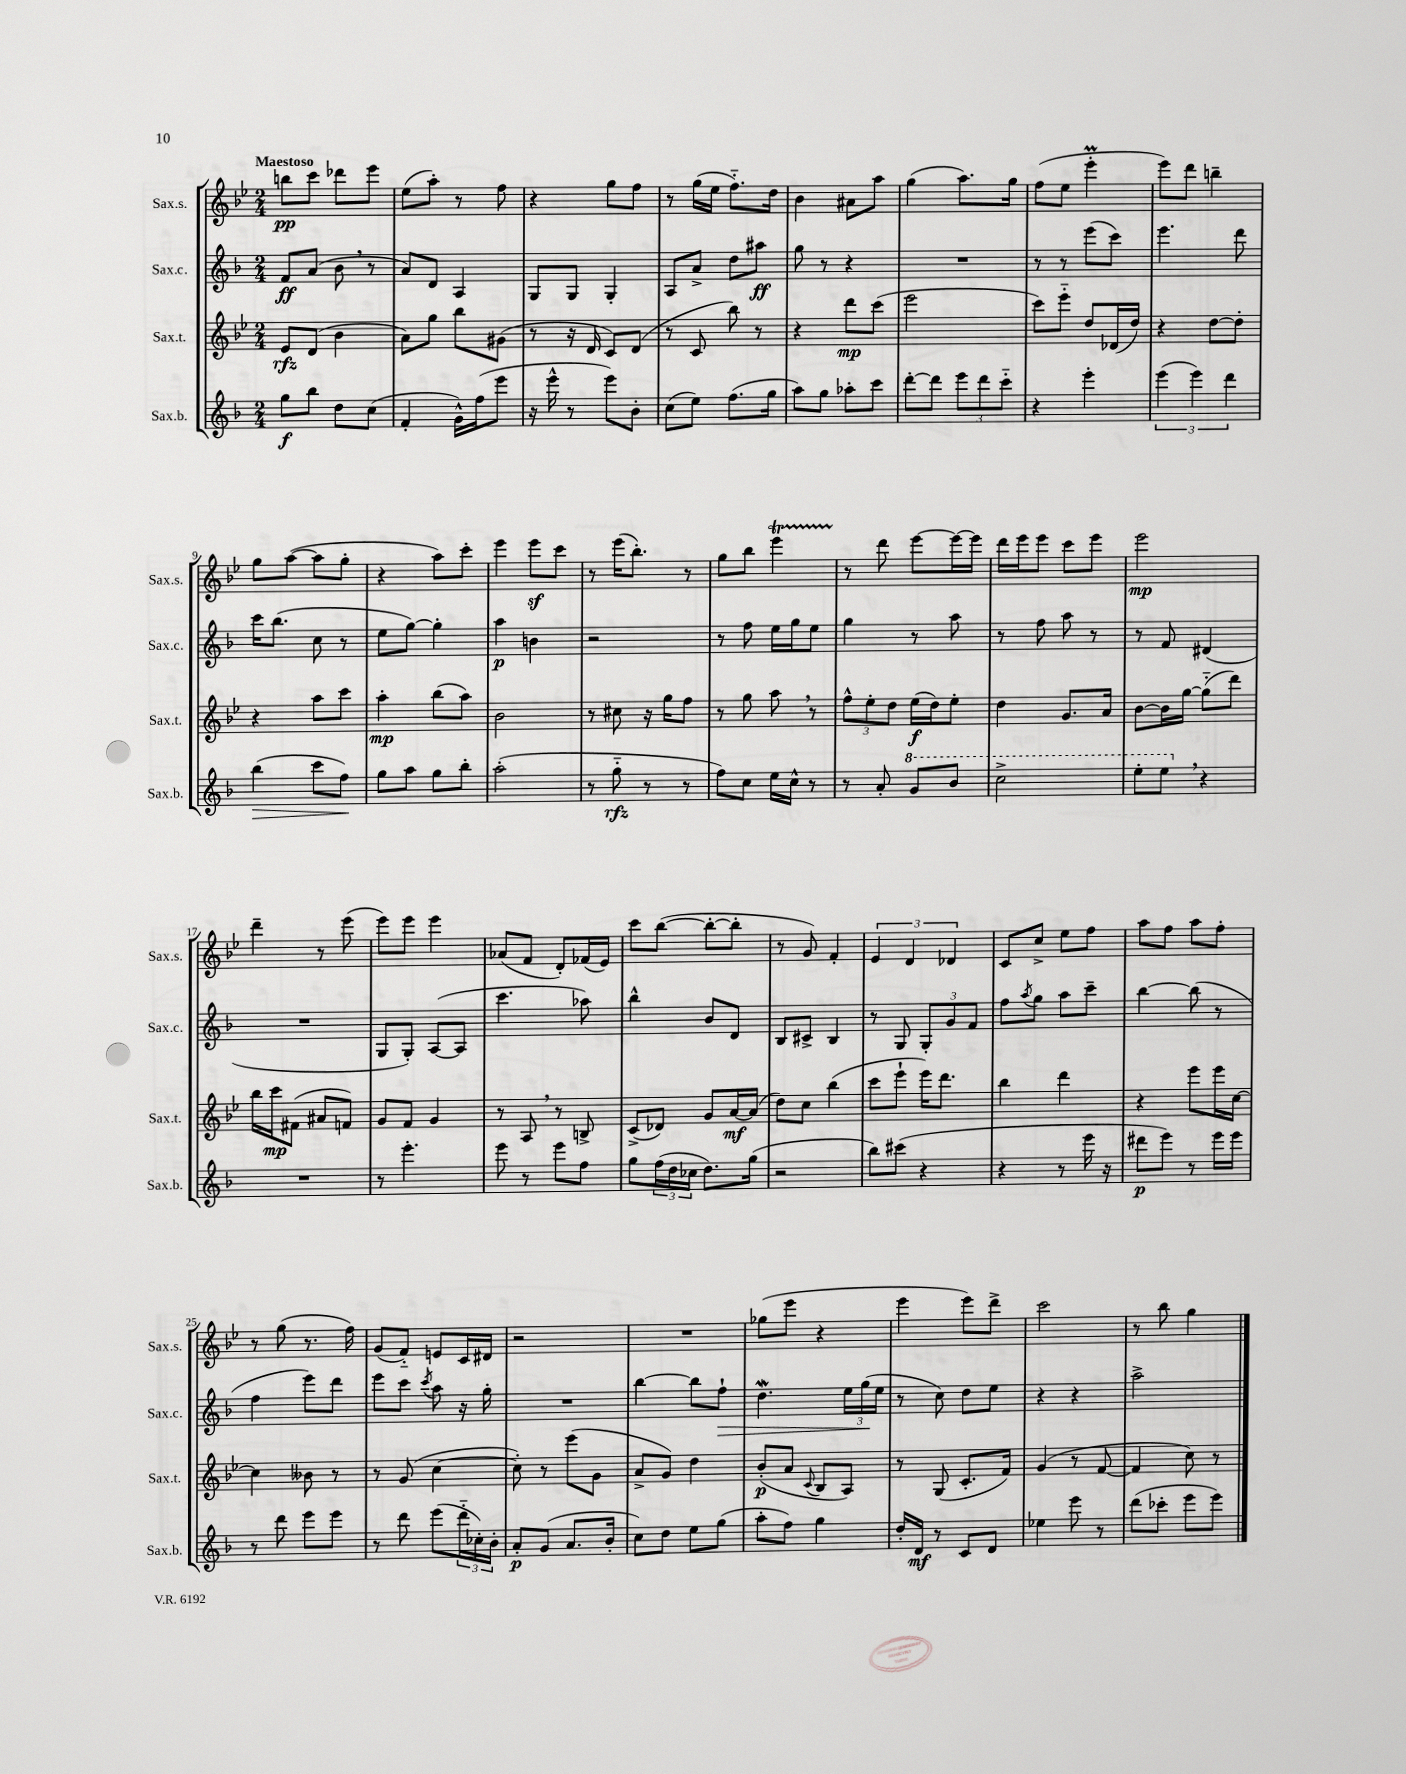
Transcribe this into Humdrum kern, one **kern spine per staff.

**kern	**kern	**kern	**kern
*staff4	*staff3	*staff2	*staff1
*clefG2	*clefG2	*clefG2	*clefG2
*k[b-]	*k[b-e-]	*k[b-]	*k[b-e-]
*M2/4	*M2/4	*M2/4	*M2/4
8gg	8e-	8f	8bb
8bb-	(8d	(8a	8ccc
8dd	4b-	8b-	8ddd-
(8cc	.	8r	8eee-
=	=	=	=
4f'	8a)	8a)	(8ee-
.	8gg	8d	8aa')
16g^^)	8bb-	4A	8r
(16ff	.	.	.
8eee	(8g#	.	8ff
=	=	=	=
16r	8r	8G	4r
16eee^^	.	.	.
8r	16r	8G	.
.	16d	.	.
8eee)	8c)	4G'	8gg
8b-'	(8d	.	8ff
=	=	=	=
(8cc	8r	8A	8r
8ee)	8c	8a^	(16gg
.	.	.	16ee-
(8.ff	8bb-)	8dd	8.ff'~)
.	8r	8aa#	.
16gg	.	.	16dd
=	=	=	=
8aa)	4r	8gg	4b-
8gg	.	8r	.
8aa-'	8ddd	4r	8a#
8ccc	(8ccc	.	8aa
=	=	=	=
[8ddd'	2eee-	2r	(4gg
8ddd]	.	.	.
12eee	.	.	8.aa)
12ddd	.	.	.
12ccc'~	.	.	.
.	.	.	16gg
=	=	=	=
4r	8ccc)	8r	(8ff
.	8eee-'~	8r	8ee-
4eee'	8dd	(8eee	4eee-'
.	(16d-	8ccc)	.
.	16dd)	.	.
=	=	=	=
(6eee	4r	4.eee	8eee-)
.	.	.	8ddd
6eee)	.	.	.
.	[8dd	.	4bb~
6ddd	.	.	.
.	8dd']	8ddd	.
=	=	=	=
(4bb-	4r	16ccc	8gg
.	.	(8.bb-	.
.	.	.	([8aa
8ccc	8aa	8cc	8aa]
8ff)	8ccc	8r	8gg'
=	=	=	=
8gg	4aa'	8ee	4r
8aa	.	[8gg)	.
8gg	(8bb-	4gg']	8aa)
8bb-'	8aa)	.	8ccc'
=	=	=	=
(2aa'	2b-	4aa	4eee-
.	.	4b	8eee-
.	.	.	8ccc
=	=	=	=
8r	8r	2r	8r
8gg'~	8cc#	.	(16eee-
.	.	.	8.bb-')
8r	16r	.	.
.	16gg	.	.
8r	8ff	.	8r
=	=	=	=
8ff)	8r	8r	8gg
8cc	8gg	8ff	8bb-
16ee	8aa	16ee	4eee-
16cc^^	.	16gg	.
8r	8r	8ee	.
=	=	=	=
8r	12ff^^	4gg	8r
.	12ee-'	.	.
8a'	.	.	8ddd
.	12dd	.	.
8gg	(16ee-	8r	[8eee-
.	16dd)	.	.
8bb-	8ee-'	8aa	16eee-_
.	.	.	16eee-]
=	=	=	=
2ccc^	4dd	8r	16ddd
.	.	.	16eee-
.	.	8ff	8eee-
.	8.g	8aa	8ccc
.	.	8r	8eee-
.	16a	.	.
=	=	=	=
8eee'	[8b-	8r	2eee-
8eee	16b-]	8f	.
.	[16gg	.	.
4r	(8gg'~]	(4d#	.
.	8ddd)	.	.
=	=	=	=
2r	16bb-	2r	4ddd~
.	16ccc	.	.
.	(8f#	.	.
.	8a#	.	8r
.	8f)	.	(8eee-
=	=	=	=
8r	8g	8G	8eee-)
4.eee'	8f	8G')	8eee-
.	4g	([8A	4eee-
.	.	8A]	.
=	=	=	=
8eee	8r	4.ccc	(8a-
8r	8A	.	8f
8eee	8r	.	8d')
8ff	8B^	8aa-)	(16f-
.	.	.	16e-)
=	=	=	=
8gg	(8c^	4bb-^^	8ccc
(24ff	8d-)	.	([8bb-
24dd	.	.	.
24cc-	.	.	.
8.dd)	8g	8b-	8bb-'_
.	[16a	8d	8bb-']
(16gg	(16a]	.	.
=	=	=	=
2r	8dd)	8B-	8r
.	8cc	8c#^	8g)
.	(4bb-	4B-	4f'
=	=	=	=
8bb-)	8ccc	8r	6e-
(8ccc#	8eee-`	8G	.
.	.	.	6d
4r	16eee-)	12G'	.
.	8.ddd	.	.
.	.	12g	6d-
.	.	12f	.
=	=	=	=
4r	4bb-	8ff	8c
.	.	8qaa	.
.	.	8gg	8cc^
8r	4ddd	8aa	8ee-
16eee	.	8ccc~	8ff
16r	.	.	.
=	=	=	=
8ddd#	4r	[4bb-	8aa
8eee)	.	.	8ff
8r	8eee-	(8bb-]	8aa
16eee	16eee-	8r	8ff'
16eee	[16cc	.	.
=	=	=	=
8r	4cc]	4ff	8r
8ddd	.	.	(8gg
8eee	8b--	8eee)	8.r
8eee	8r	8ddd	.
.	.	.	16ff)
=	=	=	=
8r	8r	8eee	(8g
8ddd	(8g	8ccc	8f'~)
.	.	8qccc	.
(8eee	[4cc	8aa	8e
24ddd'~	.	16r	16c
24cc-')	.	.	.
.	.	16gg'	16d#
24b-'	.	.	.
=	=	=	=
8a'	8cc'])	2r	2r
(8g	8r	.	.
8.a	(8eee-	.	.
.	8g	.	.
16b-'	.	.	.
=	=	=	=
8cc)	8a^	[4bb-	2r
8dd	8g)	.	.
8ee	4dd	8bb-]	.
(8gg	.	8ff`	.
=	=	=	=
8aa'	(8b-'	4.dd	(8gg-
8ff)	8a	.	8eee-
.	8qqc	.	.
4gg	8B-	.	4r
.	8A)	24ee	.
.	.	(24gg	.
.	.	24ee	.
=	=	=	=
16dd'	8r	8r	4eee-
16d	.	.	.
8r	(8G	8cc)	.
8c	8.c'	8dd	8eee-)
8d	.	8ee	8ddd^
.	16f)	.	.
=	=	=	=
4ee-	(4g	4r	2ccc
8eee	8r	4r	.
8r	[8f	.	.
=	=	=	=
(8ddd	4f]	2aa^	8r
8ccc-'	.	.	8bb-
8eee	8cc)	.	4gg
8eee)	8r	.	.
==	==	==	==
*-	*-	*-	*-
